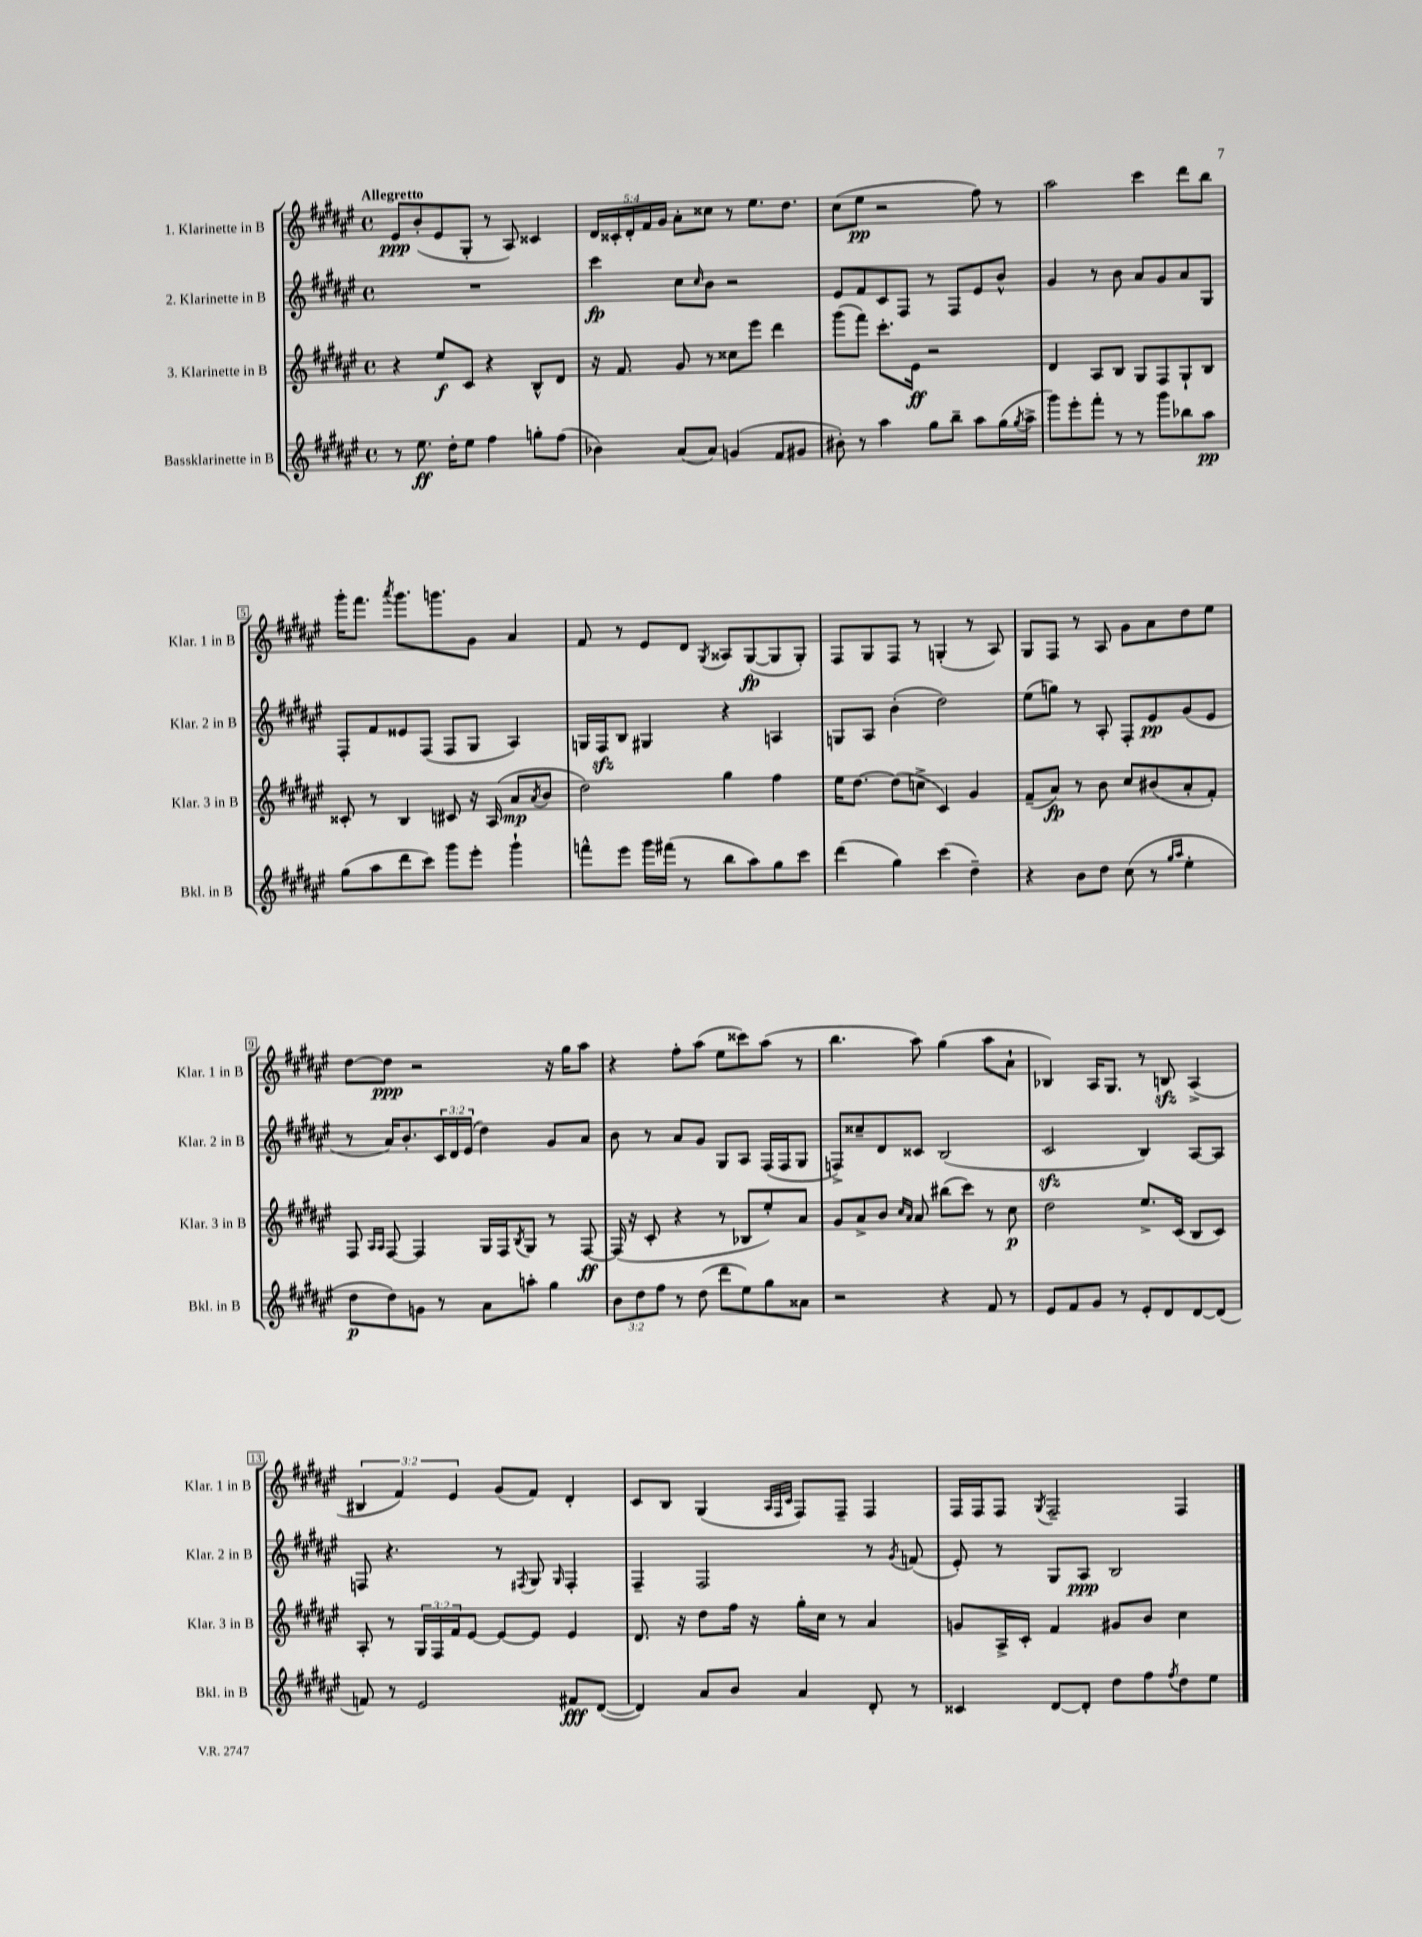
<<
\new StaffGroup <<
\new Staff = "s0" \with { instrumentName = "1. Klarinette in B" shortInstrumentName = "Klar. 1 in B" } {
    \clef treble \key fis \major \defaultTimeSignature \time 4/4 \override Staff.TupletNumber.text = #tuplet-number::calc-fraction-text \tempo "Allegretto"
    eis'8\ppp b'8-.( eis'8 gis8-. r8 ais8) cisis'4 |
    \tuplet 5/4 { dis'16 cisis'16-. dis'16-. fis'16 gis'16 } ais'8-. cisis''8 r8 eis''8. dis''8. |
    cis''8( eis''8\pp r2 fis''8) r8 |
    ais''2 cis'''4 dis'''8 b''8 |
    gis'''16-. fis'''8. \acciaccatura { ais'''8 } gis'''8. g'''8. gis'8 ais'4 |
    fis'8 r8 eis'8 dis'8 \acciaccatura { gis8 } aisis8 gis8~\fp( gis8 gis8-.) |
    fis8 gis8 fis8 r8 g4-.( r8 ais8) |
    gis8 fis8 r8 ais8 gis'8 ais'8 dis''8 eis''8 |
    dis''8~ dis''8\ppp r2 r16 gis''16 ais''8 |
    r4 fis''8-. ais''8( eis''8 cisis'''8) ais''8( r8 |
    b''4. ais''8) gis''4( ais''8 ais'8-! |
    bes4) ais16 gis8. r8 b8\sfz ais4->( |
    \tuplet 3/2 { bis4 fis'4) eis'4 } gis'8( fis'8) dis'4-. |
    cis'8 b8 gis4( \grace { ais32 fis32 cis'32 } fis8) fis8-- fis4 |
    fis16 fis16 fis8 \acciaccatura { gis8 } fis2-- fis4 \bar "|." |
}
\new Staff = "s1" \with { instrumentName = "2. Klarinette in B" shortInstrumentName = "Klar. 2 in B" } {
    \clef treble \key fis \major \defaultTimeSignature \time 4/4 \override Staff.TupletNumber.text = #tuplet-number::calc-fraction-text
    R1 |
    cis'''4\fp cis''8 \grace { cis''16 } b'8 r2 |
    eis'8 fis'8 cis'8 fis8 r8 fis8 eis'8 b'8-^ |
    gis'4 r8 b'8 ais'8 gis'8 ais'8 gis8 |
    fis8-. fis'8 eisis'8 fis8( fis8 gis8 ais4) |
    g16 fis16\sfz b8 gis4 r4 a4 |
    g8 ais8 b'4-.( dis''2) |
    eis''8( g''8) r8 ais8-. fis8-. eis'8\pp gis'8( eis'8 |
    r8 ais'16) b'8.-. \tuplet 3/2 { cis'16 dis'16 eis'16( } dis''4) gis'8 ais'8 |
    b'8 r8 ais'8 gis'8 gis8 ais8 fis16( fis16 gis8 |
    f8->) cisis''8-- dis'8 cisis'8 b2( |
    cis'2\sfz b4) ais8~ ais8 |
    f8 r4. r8 \acciaccatura { fis8 } gis8 \grace { gis16 } fis4-. |
    fis4-- fis2 r8 \acciaccatura { gis'8 } f'8( |
    eis'8-.) r8 gis8 ais8\ppp b2 \bar "|." |
}
\new Staff = "s2" \with { instrumentName = "3. Klarinette in B" shortInstrumentName = "Klar. 3 in B" } {
    \clef treble \key fis \major \defaultTimeSignature \time 4/4 \override Staff.TupletNumber.text = #tuplet-number::calc-fraction-text
    r4 eis''8\f cis'8 r4 b8-^ dis'8 |
    r16 fis'8. gis'8 r8 cisis''8 eis'''8 dis'''4 |
    gis'''8( fis'''8) cis'''8.-. eis'16\ff r2 |
    dis'4 ais8 b8 gis8 fis8 gis8-! b8 |
    cisis'8-. r8 b4 cis'8 r16 ais16( ais'8\mp \acciaccatura { ais'8 } b'8 |
    dis''2) gis''4 fis''4 |
    eis''16 dis''8.~ dis''8( c''8-> cis'4) gis'4 |
    fis'8--( ais'8\fp) r8 b'8 cis''8 bis'8( ais'8-. fis'8-.) |
    fis8 \grace { ais16 ais16 } fis8~ fis4 gis16 fis16 \acciaccatura { b8 } gis8 r8 fis8~\ff |
    fis16( r16 cis'8-. r4 r8 bes8 eis''8-.) ais'8 |
    gis'8 ais'8-> b'8 \grace { cis''16 ais'16 } ais'8 bis''8( cis'''8) r8 cis''8\p |
    dis''2 eis''8.-> cis'16( b8 cis'8) |
    ais8-. r8 \tuplet 3/2 { gis16 fis16 fis'16 } eis'8~ eis'8~ eis'8 eis'4 |
    dis'8. r16 dis''8 fis''16 r16 gis''16-. cis''16 r8 ais'4 |
    g'8 ais16-> cis'16-. fis'4 gis'8 b'8 cis''4 \bar "|." |
}
\new Staff = "s3" \with { instrumentName = "Bassklarinette in B" shortInstrumentName = "Bkl. in B" } {
    \clef treble \key fis \major \defaultTimeSignature \time 4/4 \override Staff.TupletNumber.text = #tuplet-number::calc-fraction-text
    r8 eis''8.\ff dis''16-. eis''8 fis''4 g''8-. fis''8( |
    bes'4) ais'8( ais'8) g'4( fis'8 gis'8 |
    bis'8-.) r8 ais''4 gis''8 b''8-- ais''8 gis''16( \acciaccatura { gis''8 } ais''16-> |
    gis'''8) eis'''8-. fis'''8-. r8 r8 gis'''8 bes''8 ais''8\pp |
    gis''8( ais''8 dis'''8 cis'''8) gis'''8 eis'''8-. gis'''4-! |
    f'''8-^ eis'''8 gis'''16 fis'''16( r8 b''8 ais''8) gis''8 cis'''8 |
    dis'''4( gis''4) cis'''4( dis''4--) |
    r4 b'8 dis''8 cis''8( r8 \grace { gis''16 ais''16 } eis''4-. |
    dis''8\p dis''8) g'8 r8 ais'8 a''8-. gis''4 |
    \tuplet 3/2 { b'8 dis''8 fis''8 } r8 dis''8( dis'''8 eis''8) gis''8 aisis'8 |
    r2 r4 fis'8 r8 |
    eis'8 fis'8 gis'8 r8 eis'8-. dis'8 dis'8~ dis'8( |
    f'8) r8 eis'2 fis'8\fff dis'8~( |
    dis'4) ais'8 b'8 ais'4 dis'8-. r8 |
    cisis'4 dis'8~ dis'8-. dis''8 fis''8 \acciaccatura { fis''8 } dis''8 eis''8 \bar "|." |
}
>>
>>
\layout { \context { \Score \override BarNumber.stencil = #(make-stencil-boxer 0.1 0.3 ly:text-interface::print) } }
